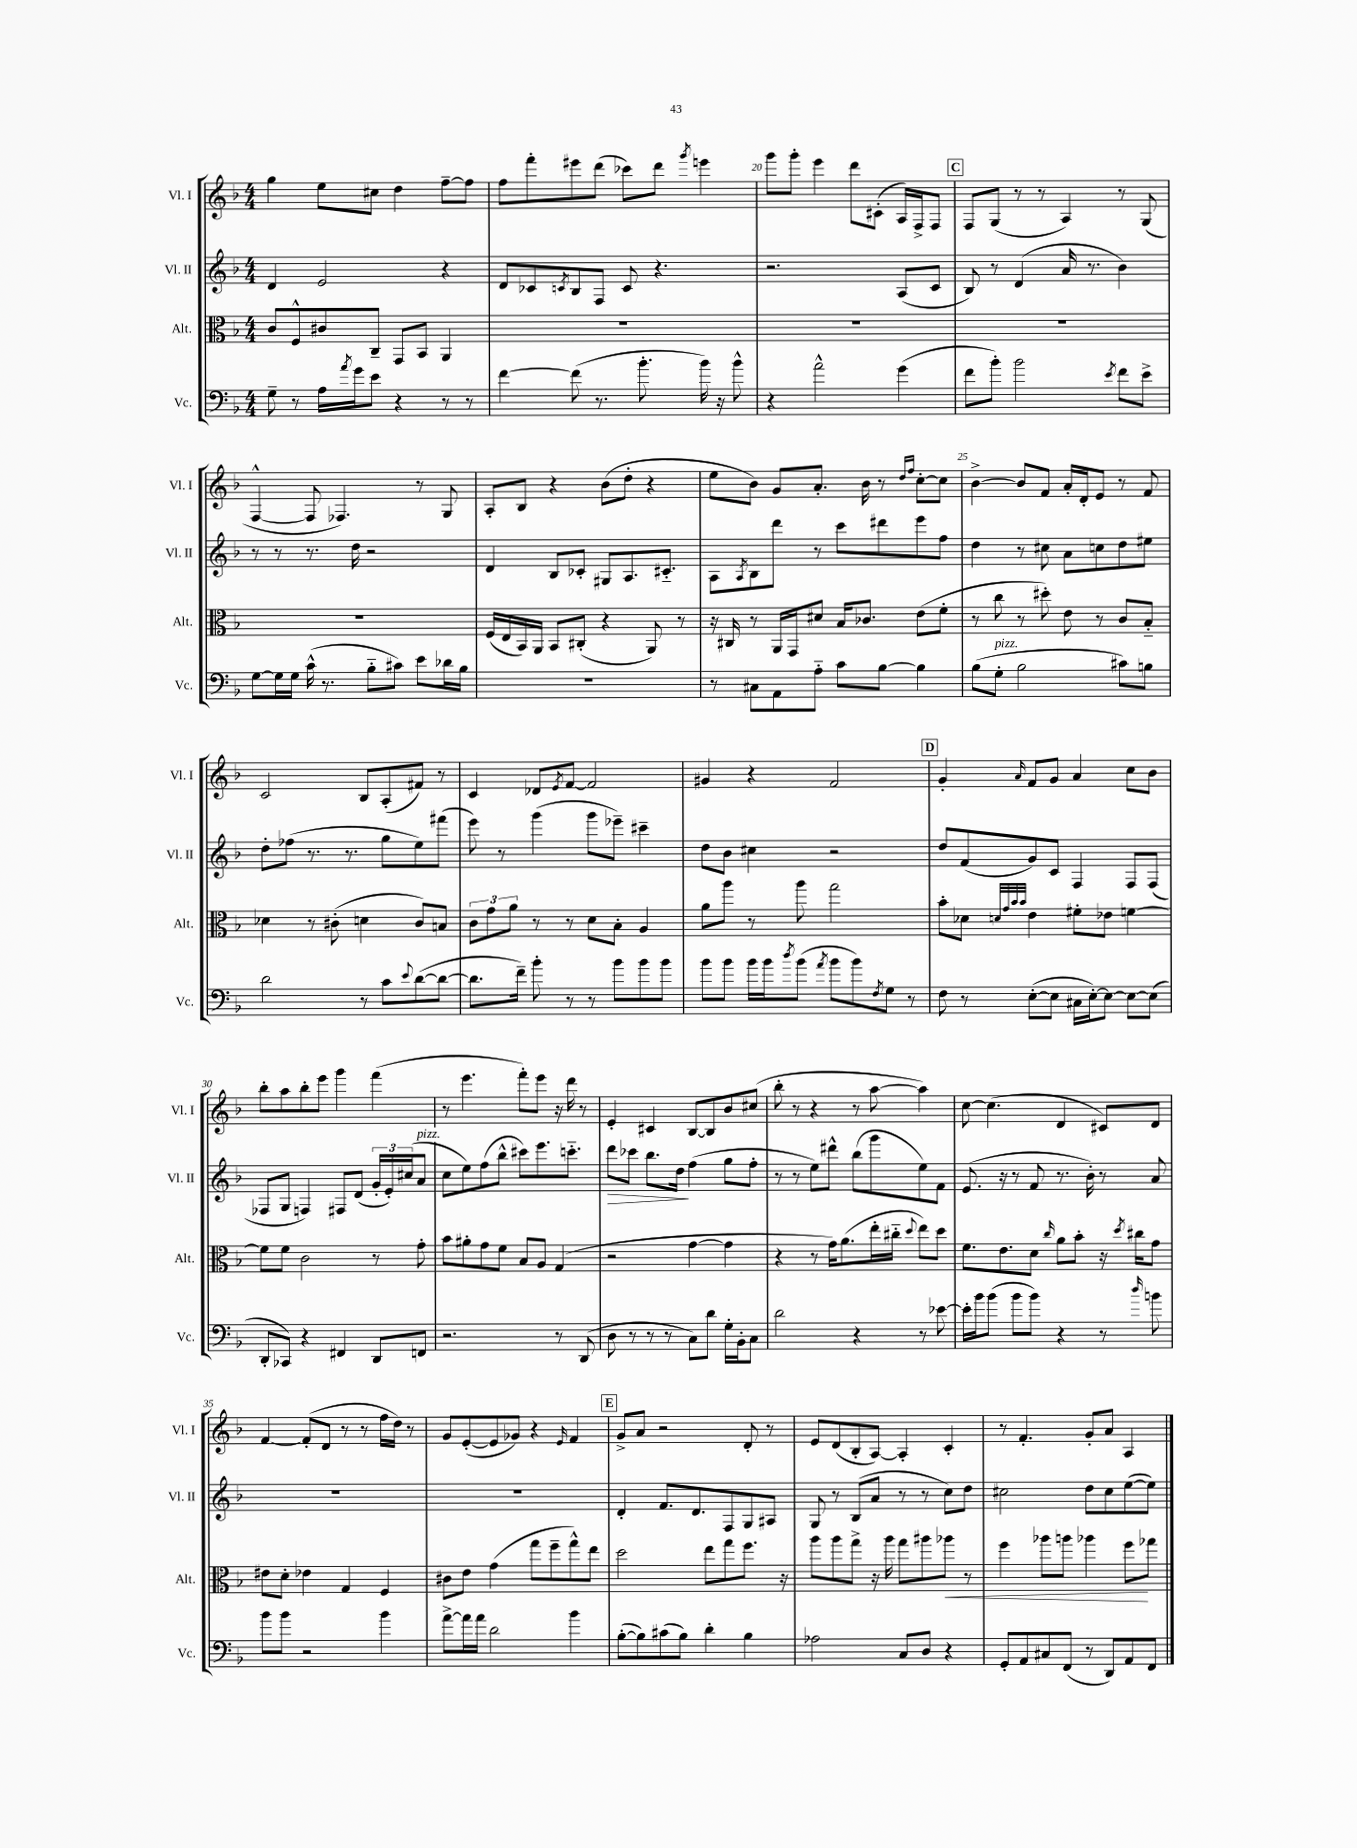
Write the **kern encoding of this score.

**kern	**kern	**dynam	**kern	**dynam	**kern
*part4	*part3	*part3	*part2	*part2	*part1
*staff4	*staff3	*staff3	*staff2	*staff2	*staff1
*I"Vc.	*I"Alt.	*	*I"Vl. II	*	*I"Vl. I
*I'Vc.	*I'Alt.	*	*I'Vl. II	*	*I'Vl. I
*clefF4	*clefC3	*	*clefG2	*	*clefG2
*k[b-]	*k[b-]	*	*k[b-]	*	*k[b-]
*M4/4	*M4/4	*	*M4/4	*	*M4/4
=18	=18	=18	=18	=18	=18
8G~\	8c/L	.	4d/	.	4gg\
8r	8F^^/	.	.	.	.
16A\LL	8c#X/	.	2e/	.	8ee\L
8qa/	.	.	.	.	.
16g\J	.	.	.	.	.
8e\J	8C~/J	.	.	.	8cc#X\J
4r	8GG/L	.	.	.	4dd\
.	8BB-/J	.	.	.	.
8r	4AA/	.	4r	.	[8ff~\L
8r	.	.	.	.	8ff\J]
=19	=19	=19	=19	=19	=19
[4f\	1r	.	8d/L	.	8ff\L
.	.	.	8c-X/	.	8fff'\
.	.	.	8qcn/	.	.
(8f\]	.	.	8B-/	.	8eee#X\
8.r	.	.	8F/J	.	(8ddd\J
.	.	.	8c/	.	8ccc-X\L)
8.b-'\	.	.	.	.	.
.	.	.	4.r	.	8ddd\J
.	.	.	.	.	8qggg/
16b-\)	.	.	.	.	4eeen\
16r	.	.	.	.	.
8b-^^\	.	.	.	.	.
=20	=20	=20	=20	=20	=20
4r	1r	.	2.r	.	8ggg\L
.	.	.	.	.	8ggg'\J
2a^^\	.	.	.	.	4eee\
.	.	.	.	.	8ddd\L
.	.	.	.	.	(8c#X'\J
(4g\	.	.	(8A/L	.	16A/LL)
.	.	.	.	.	16F^/J
.	.	.	8c/J	.	8F/J
!!LO:REH:place=s1:t=C
=21	=21	=21	=21	=21	=21
8f\L	1r	.	8B-/)	.	8F/L
8b-'\J)	.	.	8r	.	(8G/J
2b-\	.	.	(4d/	.	8r
.	.	.	.	.	8r
.	.	.	16a/	.	4A/)
.	.	.	8.r	.	.
8qe/	.	.	.	.	.
8f\L	.	.	4b-\)	.	8r
8e^\J	.	.	.	.	(8G/
!!LO:LB:g=z
=22	=22	=22	=22	=22	=22
[8G\L	1r	.	8r	.	[4F^^/
16G\L]	.	.	8r	.	.
16G\JJ	.	.	.	.	.
(16c^^\	.	.	8.r	.	8F/]
8.r	.	.	.	.	.
.	.	.	.	.	4.F-X/)
.	.	.	16dd\	.	.
8B-\L	.	.	2r	.	.
8c#X\J)	.	.	.	.	.
8e\L	.	.	.	.	8r
16d-X\L	.	.	.	.	8G/
16B-\JJ	.	.	.	.	.
=23	=23	=23	=23	=23	=23
1r	(16F/LL	.	4d/	.	8A'/L
.	16E/	.	.	.	.
.	16BB-/)	.	.	.	8B-/J
.	16AA/JJ	.	.	.	.
.	8BB-/L	.	8B-/L	.	4r
.	(8C#X'/J	.	8c-X'/J	.	.
.	4r	.	8G#X/L	.	(8b-\L
.	.	.	8.A/	.	8dd'\J
.	8AA/)	.	.	.	4r
.	.	.	8.c#X/J	.	.
.	8r	.	.	.	.
=24	=24	=24	=24	=24	=24
8r	16r	.	8A\L	.	8ee\L
.	16C#X/	.	.	.	.
.	.	.	8qA/	.	.
8C#X\L	8r	.	8B-\	.	8b-\J)
8AA\	16AA/LL	.	8ddd\J	.	8g/L
.	16GG/J	.	.	.	.
8A\J	8d#X/J	.	8r	.	8.a'/J
8c\L	16B-/KL	.	8ccc\L	.	.
.	8.c-X/J	.	.	.	16b-\
[8B-\J	.	.	8ddd#X\	.	8r
.	.	.	.	.	16qqdd/LL
.	.	.	.	.	16qqff/JJ
4B-\]	(8e\L	.	8eee\	.	[8cc'\L
.	8f'\J	.	8ff\J	.	8cc\J]
=25	=25	=25	=25	=25	=25
(8B-\L	8r	.	4dd\	.	[4b-^\
!LO:TX:a:i:t=pizz.	!	!	!	!	!
8G'\J	8cc\	.	.	.	.
2B-\	8r	.	8r	.	8b-/L]
.	8dd#X'\)	.	8cc#X\	.	8f/J
.	8e\	.	8a\L	.	16a'/LL
.	.	.	.	.	16d'/J
.	8r	.	8ccn\	.	8e/J
8c#X\L)	8c/L	.	8dd\	.	8r
8Bn\J	8B-/J	.	8ee#X\J	.	8f/
!!LO:LB:g=z
=26	=26	=26	=26	=26	=26
2d\	4d-X\	.	8dd'\L	.	2c/
.	.	.	(8ff-X\J	.	.
.	8r	.	8.r	.	.
.	(8c#X'\	.	.	.	.
.	.	.	8.r	.	.
8r	4dn\	.	.	.	8B-/L
8c\L	.	.	8gg\L	.	(8A'/
8qqe/	.	.	.	.	.
([8d\	8c#/L)	.	8ee\)	.	8f#X/J)
8d\J_	8Bn/J	.	(8fff#X\J	.	8r
=27	=27	=27	=27	=27	=27
8.d\L]	12c\L	.	8eee\)	.	4c/
.	12g\	.	.	.	.
.	.	.	8r	.	.
.	12a\J	.	.	.	.
16f~\Jk)	.	.	.	.	.
8b-'\	8r	.	(4ggg\	.	8d-X/L
.	.	.	.	.	8qe/
8r	8r	.	.	.	[8f/J
8r	8d\L	.	8ggg\L	.	2f/]
8b-\L	8B-'\J	.	8eee-X~\J)	.	.
8b-\	4A/	.	4ccc#X~\	.	.
8b-\J	.	.	.	.	.
=28	=28	=28	=28	=28	=28
8b-\L	8a\L	.	8dd\L	.	4g#X/
8b-\J	8aa\J	.	8b-\J	.	.
16b-\LL	8r	.	4cc#X\	.	4r
16b-\J	.	.	.	.	.
8qdd/	.	.	.	.	.
(8b-\J	8aa\	.	.	.	.
8qa/	.	.	.	.	.
8b-\L	2gg\	.	2r	.	2f/
8b-\)	.	.	.	.	.
8qF/	.	.	.	.	.
8G\J	.	.	.	.	.
8r	.	.	.	.	.
!!LO:REH:place=s1:t=D
=29	=29	=29	=29	=29	=29
8F\	8b-'\L	.	8dd/L	.	4g'/
8r	8d-X\J	.	(8f/	.	.
.	32qqdn/LLL	.	.	.	.
.	32qqg/	.	.	.	.
.	32qqb-/	.	.	.	.
.	32qqb-/JJJ	.	.	.	16qqa/
([8E'\L	4e\	.	8g/)	.	8f/L
8E\J]	.	.	8c/J	.	8g/J
16C#X\LL	8f#X'\L	.	4F/	.	4a/
[16E'\J)	.	.	.	.	.
8E\J_	8e-X\J	.	.	.	.
8E\L_	[4fn\	.	8F/L	.	8cc\L
(8E\J]	.	.	(8F/J	.	8b-\J
!!LO:LB:g=z
=30	=30	=30	=30	=30	=30
8DD'/L	8f\L]	.	8F-X/L	.	8bb-'\L
8CC-X/J)	8f\J	.	8G/J	.	8aa\
4r	2c\	.	4Fn/)	.	8bb-'\
.	.	.	.	.	8eee\J
4FF#X/	.	.	8F#X/L	.	4ggg\
.	.	.	(8d/J	.	.
8DD/L	8r	.	24g'/LL	.	(4fff\
.	.	.	24e'/)	.	.
.	.	.	(24cc#X/J	.	.
!	!	!	!LO:TX:a:i:t=pizz.	!	!
8FFn/J	8g'\	.	8a/J	.	.
=31	=31	=31	=31	=31	=31
2.r	8b-\L	.	8cc\L	.	8r
.	8a#X'\	.	8ee\)	.	4.eee\
.	8g\	.	(8ff\	.	.
.	8f\J	.	8bb-^^\J	.	.
.	8B-/L	.	8ccc#X\L)	.	8fff'\L)
.	8A/J	.	8.eee\	.	8eee\J
8r	(4G/	.	.	.	16r
.	.	.	8.cccn\J	.	16ddd\
(8DD/	.	.	.	.	8r
=32	=32	=32	=32	=32	=32
!	!	!	!	!LO:HP:b	!
8D\	2r	.	8ddd\L	>	4e'/
8r	.	.	8ccc-X\J	.	.
8r	.	.	8.bb-\L	.	4c#X/
8r	.	.	.	.	.
.	.	.	16dd\Jk	.	.
8C\L)	[4g\	.	(4ff\	]	[8B-/L
8d\J	.	.	.	.	8B-/]
16G'\LL	4g\]	.	8gg\L	.	8b-/
16BB-'\J	.	.	.	.	.
8C\J	.	.	8ff'\J	.	(8cc#X/J
=33	=33	=33	=33	=33	=33
2d\	4r	.	8r	.	8bb-'\
.	.	.	8r	.	8r
.	8r	.	8ee\L)	.	4r
.	16g\KL)	.	8ddd#X^^\J	.	.
.	(8.a\	.	.	.	.
4r	.	.	(8bb-\L	.	8r
.	16ee'\L	.	8ggg\	.	[8aa\
.	16cc#X\JJ	.	.	.	.
.	8qqdd/	.	.	.	.
8r	8ee\L)	.	8ee\)	.	4aa\])
[8e-X\	8dd\J	.	8f\J	.	.
=34	=34	=34	=34	=34	=34
16e-'\LL]	8.f\L	.	(8.e/	.	[8cc\
16b-\J	.	.	.	.	.
(8b-\J	.	.	.	.	(4.cc\]
.	8.e\	.	16r	.	.
8b-\L	.	.	8r	.	.
8b-\J)	8d\J	.	8f/	.	.
.	16qqcc/	.	.	.	.
4r	8a\L	.	8.r	.	4d/
.	8b-'\J	.	.	.	.
.	.	.	16b-'\)	.	.
8r	16r	.	8r	.	8c#X/L)
.	8qdd/	.	.	.	.
.	16cc#X\KL	.	.	.	.
16qqdd/	.	.	.	.	.
8bn\	8g\J	.	8a/	.	8d/J
!!LO:LB:g=z
=35	=35	=35	=35	=35	=35
8b-\L	8e#X\L	.	1r	.	[4f/
8b-\J	8d'\J	.	.	.	.
2r	4e-X\	.	.	.	(8f'/L]
.	.	.	.	.	8d/J
.	4G/	.	.	.	8r
.	.	.	.	.	8r
4b-\	4F/	.	.	.	16ff\LL
.	.	.	.	.	16dd\JJ)
.	.	.	.	.	8r
=36	=36	=36	=36	=36	=36
[8a^\L	8c#X\L	.	1r	.	8g/L
16a\L]	8e\J	.	.	.	([8e'/
16a\JJ	.	.	.	.	.
2d\	(4g\	.	.	.	8e/]
.	.	.	.	.	8g-X/J)
.	8gg\L	.	.	.	4r
.	8ff~\	.	.	.	.
.	.	.	.	.	16qqe/
4b-\	8gg^^\)	.	.	.	4f/
.	8ee\J	.	.	.	.
!!LO:REH:place=s1:t=E
=37	=37	=37	=37	=37	=37
([8B-'\L	2dd\	.	4d'/	.	8g^/L
8B-\])	.	.	.	.	8a/J
(8c#X\	.	.	8.f/L	.	2r
8B-\J)	.	.	.	.	.
.	.	.	8.d/	.	.
4d'\	8ee\L	.	.	.	.
.	8gg\	.	8F/	.	.
4B-\	8.ff\J	.	8G/	.	8d'/
.	.	.	8A#X/J	.	8r
.	16r	.	.	.	.
=38	=38	=38	=38	=38	=38
2A-X\	8aa\L	.	8G/	.	8e/L
.	8aa\	.	8r	.	(8d/
.	8gg^\J	.	(8B-/L	.	8B-'/
.	16r	.	8a/J	.	[8A/J)
.	16aa\	.	.	.	.
8C/L	8gg\L	.	8r	.	4A'/]
8D/J	8aa#X\	.	8r	.	.
!	!	!LO:HP:b	!	!	!
4r	8aa-X\J	<	8cc\L)	.	4c'/
.	8r	.	8dd\J	.	.
=39	=39	=39	=39	=39	=39
8GG'/L	4ff\	.	2cc#X\	.	8r
8AA/	.	.	.	.	4.f'/
8C#X/	8aa-X\L	.	.	.	.
(8FF/J	8aan\J	.	.	.	.
8r	4aa-X\	.	8dd\L	.	8g'/L
8DD/L)	.	.	8cc#\	.	8a/J
8AA/	8ff\L	.	([8ee\	.	4A/
8FF/J	8gg-X\J	[	8ee\J])	.	.
==	==	==	==	==	==
*-	*-	*-	*-	*-	*-
